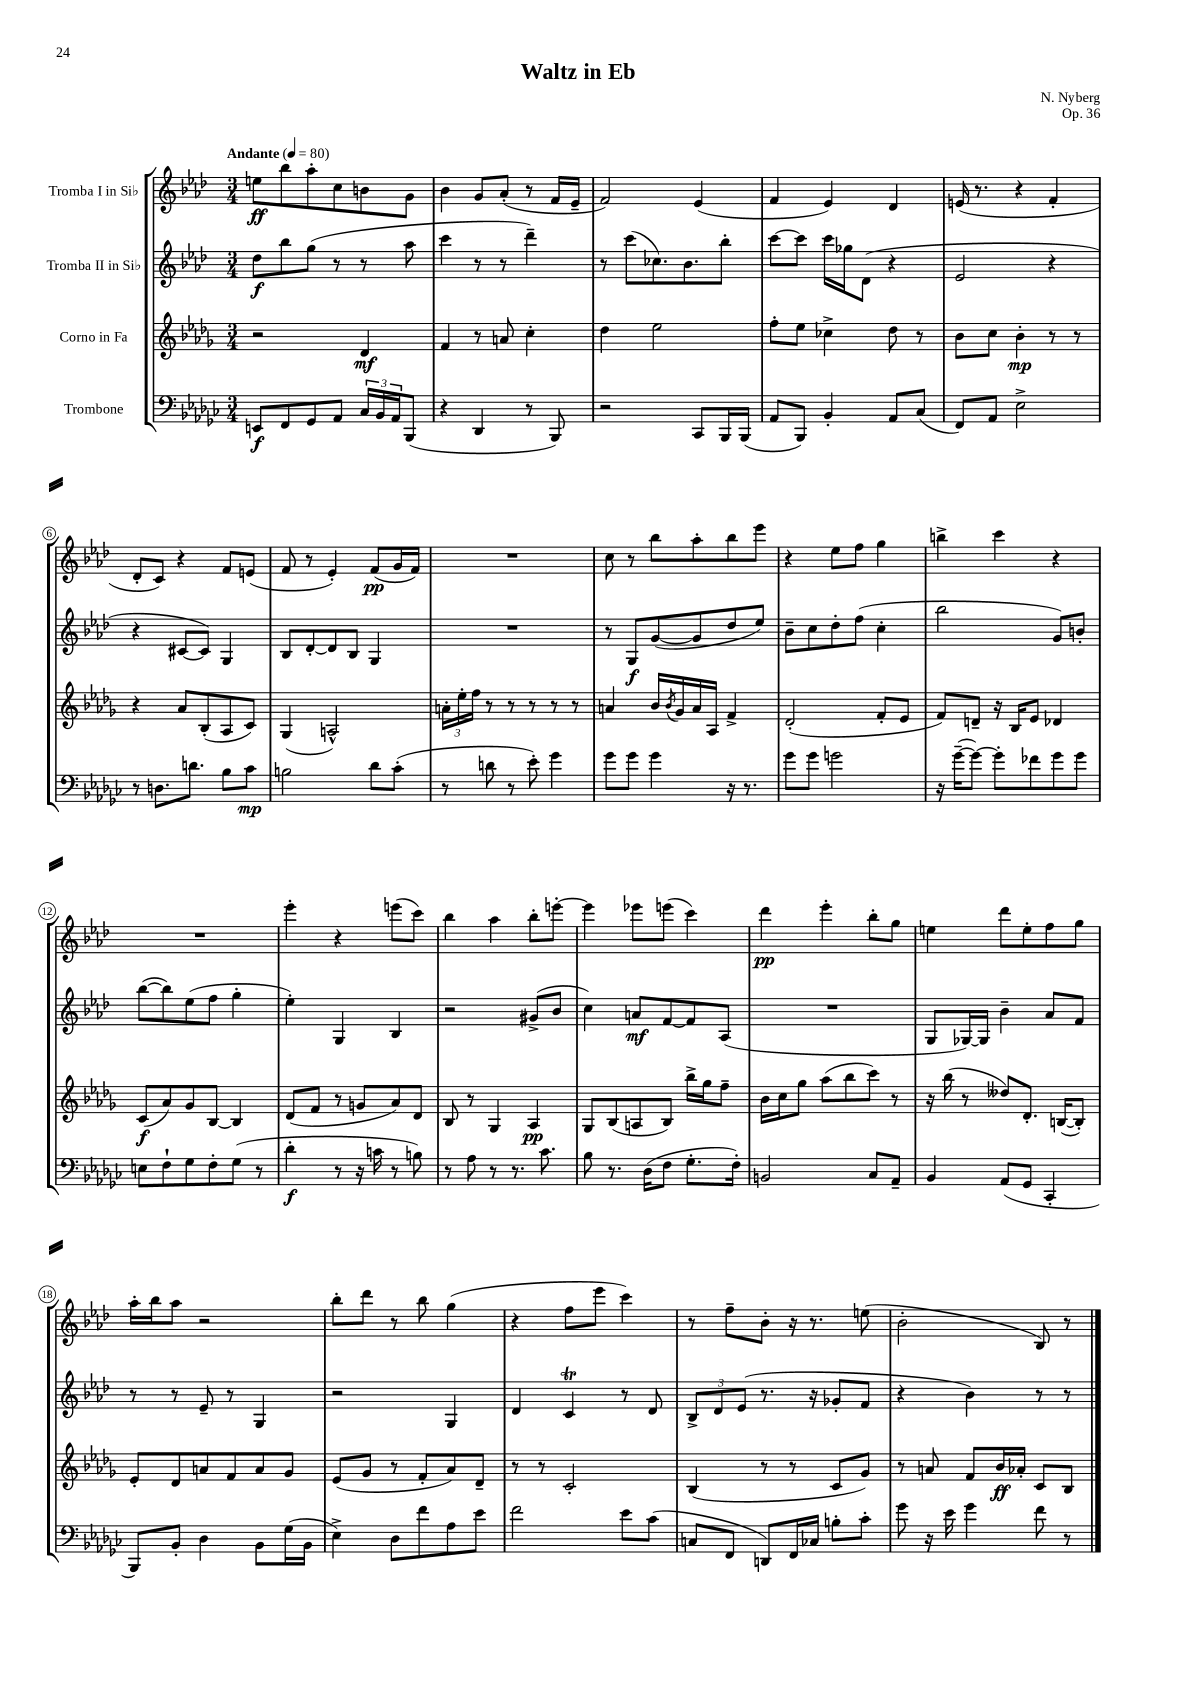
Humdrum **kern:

**kern	**kern	**kern	**kern
*staff4	*staff3	*staff2	*staff1
*clefF4	*clefG2	*clefG2	*clefG2
*k[b-e-a-d-g-c-]	*k[b-e-a-d-g-]	*k[b-e-a-d-]	*k[b-e-a-d-]
*M3/4	*M3/4	*M3/4	*M3/4
*MM80	*MM80	*MM80	*MM80
8EE/L	2r	8dd-\L	8ee\L
8FF/	.	8bb-\	8bb-\
8GG-/	.	(8gg\J	8aa-'\
8AA-/J	.	8r	8cc\
24C-/LL	4d-/	8r	8b\
24BB-/	.	.	.
24AA-/J	.	.	.
(8BBB-/J	.	8aa-\	8g\J
=	=	=	=
4r	4f/	4ccc\	4b-\
4DD-/	8r	8r	8g/L
.	8a/	8r	(8a-'/J
8r	4cc'\	4ddd-~\)	8r
8BBB-/)	.	.	16f/LL
.	.	.	16e-~/JJ
=	=	=	=
2r	4dd-\	8r	2f/)
.	.	(8ccc\L	.
.	2ee-\	8.cc-\)	.
.	.	8.b-\	.
8CC-/L	.	.	(4e-/
16BBB-/L	.	8bb-'\J	.
(16BBB-/JJ	.	.	.
=	=	=	=
8AA-/L	8ff'\L	[8ccc\L	4f/
8BBB-/J)	8ee-\J	8ccc\]J	.
4BB-'/	4cc-^\	16ccc\LL	4e-/)
.	.	16gg-\J	.
.	.	(8d-\J	.
8AA-/L	8dd-\	4r	4d-/
(8C-/J	8r	.	.
=	=	=	=
8FF/L)	8b-\L	2e-/	(16e/
.	.	.	8.r
8AA-/J	8cc\J	.	.
2E-^\	4b-'\	.	4r
.	8r	4r	4f'/
.	8r	.	.
=	=	=	=
8r	4r	4r	8d-'/L
8.D\L	.	.	8c/J)
.	8a-/L	[8c#/L	4r
8.d\J	.	.	.
.	(8B-'/	8c#/]J)	.
8B-\L	8A-/	4G/	8f/L
8c-\J	8c/J)	.	(8e/J
=	=	=	=
2B\	(4G-/	8B-/L	8f/
.	.	[8d-'/	8r
.	2A^^/)	8d-/]	4e-'/)
.	.	8B-/J	.
8d-\L	.	4G/	(8f/L
(8c-'\J	.	.	16g/L
.	.	.	16f/JJ)
=	=	=	=
8r	24a'\LL	2.r	2.r
.	24ee-'\	.	.
.	24ff\JJ	.	.
8d\	8r	.	.
8r	8r	.	.
8e-'\)	8r	.	.
4g-\	8r	.	.
.	8r	.	.
=	=	=	=
8g-\L	4a/	8r	8cc\
8g-\J	.	8G/L	8r
4g-\	16b-/LL	([8g/	8bb-\L
.	8qb-/	.	.
.	16g-/	.	.
.	16a/	8g/]	8aa-'\
.	16A-/JJ	.	.
16r	4f^/	8dd-/	8bb-\
8.r	.	.	.
.	.	8ee-/J)	8eee-\J
=	=	=	=
8g-\L	(2d-'/	8b-~\L	4r
8g-\J	.	8cc\	.
2g\	.	8dd-'\	8ee-\L
.	.	(8ff\J	8ff\J
.	8f'/L	4cc'\	4gg\
.	8e-/J	.	.
=	=	=	=
16r	8f/L)	2bb-\	4bb^\
([16g-~\LK	.	.	.
8g-\_J)	8d~/J	.	.
8g-'\]L	16r	.	4ccc\
.	16B-/LK	.	.
8f-\	8e-/J	.	.
8g-\	4d-/	8g/L)	4r
8g-\J	.	8b'/J	.
=	=	=	=
8E\L	(8c/L	([8bb-\L	2.r
8F`\	8a-/)	8bb-\])	.
8G-\	8g-/	(8ee-\	.
8F'\	[8B-/J	8ff\J	.
(8G-\J	4B-/]	4gg'\	.
8r	.	.	.
=	=	=	=
4d-'\	(8d-/L	4ee-'\)	4eee-'\
.	8f/J	.	.
8r	8r	4G/	4r
16r	8g/L	.	.
16c\	.	.	.
8r	8a-/)	4B-/	(8eee\L
8B\)	8d-/J	.	8ccc\J)
=	=	=	=
8r	8B-/	2r	4bb-\
8A-\	8r	.	.
8r	4G-/	.	4aa-\
8.r	.	.	.
.	4A-/	(8g#^/L	8bb-'\L
8.c-\	.	.	.
.	.	8b-/J	[8eee'\J
=	=	=	=
8B-\	8G-/L	4cc\)	4eee\]
8.r	(8B-/	.	.
.	8A/	8a/L	8eee-\L
(16D-\LK	.	.	.
8F\J	8B-/J)	[8f/	(8eee\J
8.G-'\L	16bb-^\LL	8f/]	4ccc\)
.	16gg-\J	.	.
.	8ff~\J	(8A-/J	.
16F'\Jk)	.	.	.
=	=	=	=
2BB/	16b-\LL	2.r	4ddd-\
.	16cc\J	.	.
.	8gg-\J	.	.
.	(8aa-\L	.	4eee-'\
.	8bb-\	.	.
8C-/L	8ccc\J)	.	8bb-'\L
8AA-~/J	8r	.	8gg\J
=	=	=	=
4BB-/	16r	8G/L	4ee\
.	(16bb-\	.	.
.	8r	[16G-/L)	.
.	.	16G-/]JJ	.
(8AA-/L	8dd--/L)	4b-~\	8ddd-\L
8GG-/J	8.d-'/J	.	8ee'\
4CC-'/	.	8a-/L	8ff\
.	([16B/LK	.	.
.	8B'/]J)	8f/J	8gg\J
=	=	=	=
8BBB-/L)	8e-'/L	8r	16aa-'\LL
.	.	.	16bb-\J
8BB-'/J	8d-/	8r	8aa-\J
4D-\	8a/	8e-~/	2r
.	8f/	8r	.
8BB-\L	8a/	4G/	.
(16G-\L	8g-/J	.	.
16BB-\JJ	.	.	.
=	=	=	=
4E-^\)	(8e-/L	2r	8bb-'\L
.	8g-/J	.	8ddd-\J
8D-\L	8r	.	8r
8f\	8f'/L	.	8bb-\
8A-\	8a-/)	4G/	(4gg\
8e-\J	8d-~/J	.	.
=	=	=	=
2f\	8r	4d-/	4r
.	8r	.	.
.	2c'/	4c/	8ff\L
.	.	.	8eee-\J
8e-\L	.	8r	4ccc\)
(8c-\J	.	8d-/	.
=	=	=	=
8C/L	(4B-/	12B-^/L	8r
.	.	12d-/	.
8FF/J	.	.	8ff~\L
.	.	(12e-/J	.
8DD/L)	8r	8.r	8b-'\J
16FF/L	8r	.	16r
16C-/JJ	.	16r	8.r
8B'\L	8c/L	8g-'/L	.
8c-'\J	8g-/J)	8f/J	(8ee\
=	=	=	=
8g-\	8r	4r	2b-'\
16r	8a/	.	.
16e-\	.	.	.
4g-\	8f/L	4b-\)	.
.	16b-/L	.	.
.	16a-'/JJ	.	.
8f\	8c/L	8r	8B-/)
8r	8B-/J	8r	8r
==	==	==	==
*-	*-	*-	*-
